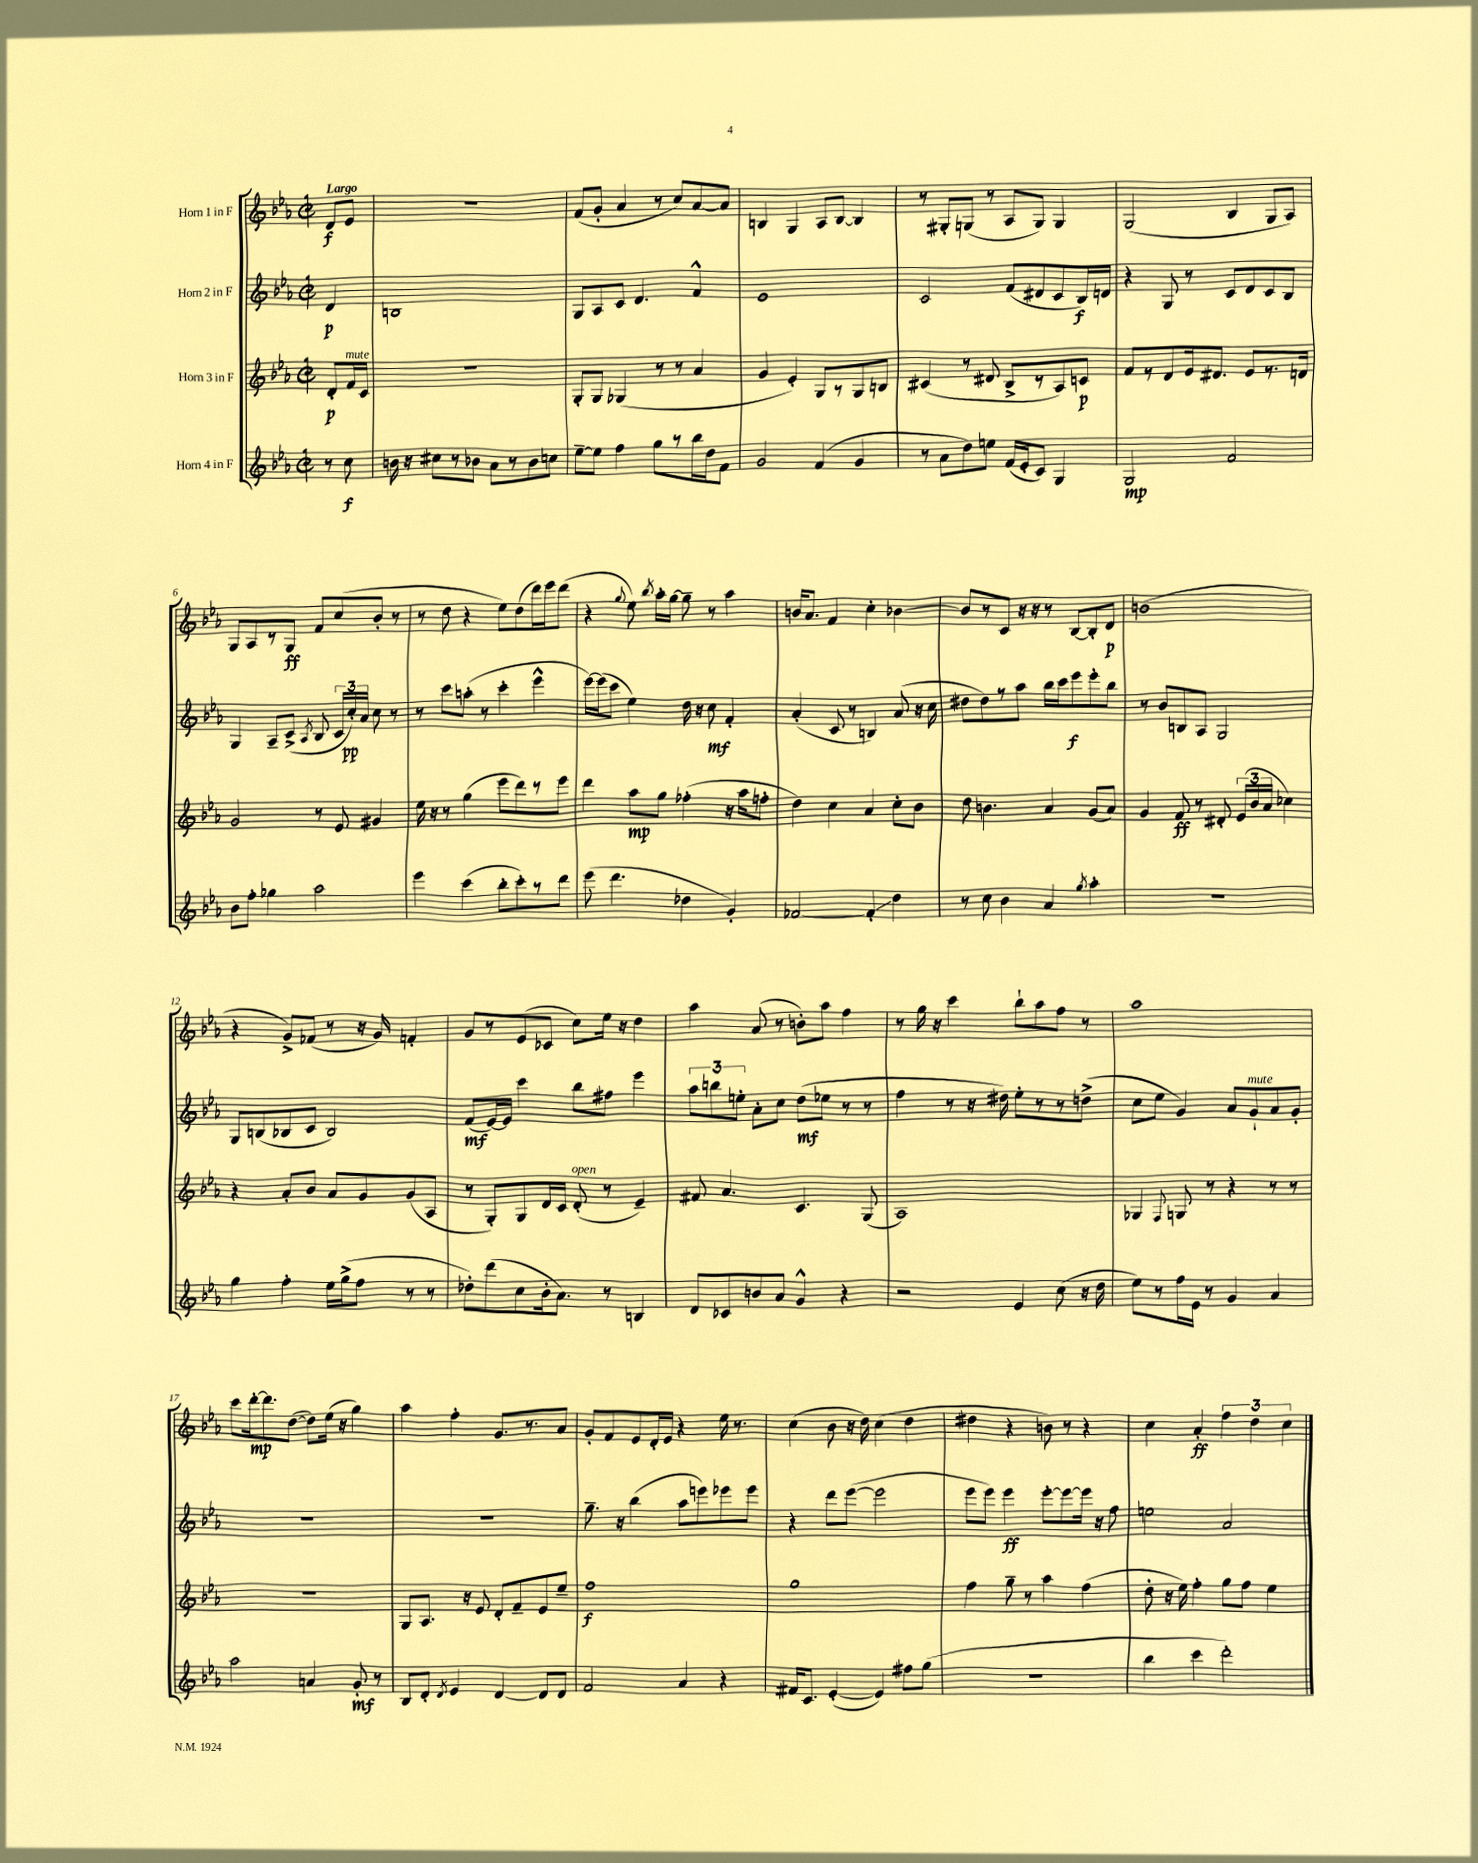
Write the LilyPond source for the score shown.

<<
\new StaffGroup <<
\new Staff = "s0" \with { instrumentName = "Horn 1 in F" } {
    \clef treble \key ees \major \defaultTimeSignature \time 2/2 \partial 4 \tempo "Largo"
    \autoBeamOff d'8[\f ees'8] |
    r1 |
    f'8[( g'8]-. aes'4 r8 c''8[) aes'8~ aes'8] |
    b4 g4 aes8[ b8]~ b4 |
    r8 gis8[-. g8]( r8 aes8[ g8]) g4 |
    g2( bes4 g8[ aes8]) |
    g8[ aes8 r8 g8]\ff f'8[ c''8( bes'8]-. r8 |
    r8 d''8 r4 ees''8[) d''8( d'''16) ees'''16 d'''8]( |
    r4 \appoggiatura { g''8 } ees''8) \acciaccatura { bes''8 } aes''16[-. g''16]~ g''8-- r8 aes''4 |
    b'16[ aes'8.] f'4 c''4-. bes'4~ |
    bes'8[ r8 c'8] r16 r16 r8 bes8[~ bes8-. d'8]\p |
    b'1( |
    r4 g'8[->) fes'8]( r8 r16 g'16) f'4-. |
    g'8[ r8 ees'8( ces'8] c''8[) ees''16] r16 d''4 |
    aes''4 aes'8( r8 b'8[-.) aes''8] f''4 |
    r8 g''16 r16 c'''4 bes''8[-! aes''8 f''8] r8 |
    aes''1 |
    c'''8[ d'''16~-.\mp d'''8. d''8]~( d''8[) ees''16]( r16 g''4) |
    aes''4 f''4-. g'8.[ r8. aes'8] |
    g'8[-. f'8 ees'8 d'16-. ees'16] r4 ees''16 r8. |
    c''4( bes'8 r16 d''16) c''4( d''4 |
    dis''4 r4 b'8) r8 r4 |
    c''4 aes'4-.\ff \tuplet 3/2 { f''4 d''4 c''4 } \bar "|." |
}
\new Staff = "s1" \with { instrumentName = "Horn 2 in F" } {
    \clef treble \key ees \major \defaultTimeSignature \time 2/2 \partial 4
    \autoBeamOff d'4\p |
    b1 |
    g8[ aes8 c'8] d'4. f'4-^ |
    ees'1 |
    c'2 f'8[( dis'8 c'8 bes16\f) d'16] |
    r4 g8 r8 c'8[ d'8 c'8 bes8] |
    g4 aes8[-- c'8]->( \acciaccatura { aes8 } bes8 \tuplet 3/2 { c'16[ c''16-.\pp) aes'16] } c''8 r8 |
    r8 c'''8[ a''8]-.( r8 c'''4-. ees'''4-^ |
    ees'''16[~) ees'''16( c'''8] ees''4) d''16 r16 c''8\mf f'4-. |
    aes'4-.( c'8 r8 b4) aes'8( r16 c''16 |
    dis''8[ dis''8) r8 aes''8] bes''16[ c'''16 ees'''8\f ees'''8-. bes''8] |
    r8 bes'8[ b8 aes8] g2 |
    g8[ b8( bes8 c'8] bes2) |
    f'8[\mf( ees'16~) ees'16] c'''4 bes''8[ fis''8] ees'''4 |
    \tuplet 3/2 { aes''8[ b''8 e''8]-. } aes'8[-. c''8] d''8[\mf( ees''8] r8 r8 |
    f''4 r8 r16 dis''16) ees''8[-. r8 r8 d''8]->( |
    c''8[ ees''8] g'4) aes'8[ g'8-!^\markup { \italic "mute" } aes'8 g'8]-. |
    R1 |
    R1 |
    g''8.-- r16 bes''4( aes''8[ e'''8) ees'''8 ees'''8] |
    r4 d'''8[ ees'''8]~( ees'''2 |
    ees'''8[ ees'''8]) ees'''4\ff ees'''8[~-. ees'''8~ ees'''16] r16 f''8 |
    e''2 aes'2 \bar "|." |
}
\new Staff = "s2" \with { instrumentName = "Horn 3 in F" } {
    \clef treble \key ees \major \defaultTimeSignature \time 2/2 \partial 4
    \autoBeamOff d'8[-.\p f'16^\markup { \italic "mute" } c'16] |
    R1 |
    g8[-. g8] ges4( r8 r8 aes'4 |
    g'4 ees'4-.) g8[ r8 g8 b8] |
    cis'4( r8 dis'8 bes8[-> r8 aes8) c'8]\p |
    f'8[ r8 d'8 ees'16 dis'8.] ees'8[ r8. d'16] |
    g'2 r8 ees'8 gis'4 |
    ees''16 r16 r8 g''4( ees'''8[ d'''8) r8 ees'''8] |
    d'''4 aes''8[\mp g''8] fes''4-.( r16 aes''16[ f''8]-. |
    d''4) c''4 aes'4 c''8[-. bes'8] |
    d''8 b'4. aes'4 g'8[( aes'8]) |
    g'4 f'8\ff r8 dis'8-. \tuplet 3/2 { ees'16[( bes'16 aes'16] } ces''4) |
    r4 aes'8[-. bes'8] aes'8[ g'8 g'8( aes8] |
    r8 g8[-.) g8 d'16 c'16] d'8-.^\markup { \italic "open" }( r8 ees'4--) |
    fis'8 aes'4. c'4. g8( |
    aes1) |
    ges4 \appoggiatura { f8 } g8 r8 r4 r8 r8 |
    r1 |
    g8[ aes8.] r16 ees'8 d'8[-. f'8-- ees'8 ees''8]-- |
    f''1\f |
    g''1 |
    f''4 g''8-- r8 aes''4 f''4( |
    d''8-. r16 ees''16) f''4-. g''8[ f''8] ees''4 \bar "|." |
}
\new Staff = "s3" \with { instrumentName = "Horn 4 in F" } {
    \clef treble \key ees \major \defaultTimeSignature \time 2/2 \partial 4
    \autoBeamOff r8 c''8\f |
    b'16 r16 cis''8[ r8 bes'8] aes'8[ r8 bes'8 c''8] |
    ees''8[~-- ees''8] f''4 g''8[ r8 bes''16 d''16 f'8] |
    g'2 f'4( g'4 |
    r8 aes'8[ d''8) e''8] f'16[( ees'16-. c'8]) g4 |
    g2\mp f'2 |
    bes'8[ f''8]-. ges''4 aes''2 |
    ees'''4 c'''4( bes''8[-. c'''8-.) r8 d'''8] |
    ees'''8( d'''4. des''4 g'4-.) |
    fes'2~ fes'4-.\glissando d''4 |
    r8 c''8 bes'4 aes'4 \acciaccatura { g''8 } aes''4-. |
    r1 |
    g''4 f''4-. ees''16[ g''16->( f''8] r8 r8 |
    des''8[-.) d'''8( c''8 bes'16-. aes'8.]) r8 b4 |
    d'8[ ces'8 b'8 aes'8] g'4-^ r4 |
    r2 ees'4 c''8( r16 d''16 |
    ees''8[) r8 f''16 ees'16] r8 g'4 aes'4 |
    aes''2 a'4 g'8-.\mf r8 |
    bes8[ d'8]-. \acciaccatura { d'8 } ees'4 d'4~ d'8[ d'8] |
    f'2 aes'4 r4 |
    fis'16[ c'8.] ees'4~-.( ees'4) fis''8[ g''8]( |
    r1 |
    bes''4 c'''4 d'''2-.) \bar "|." |
}
>>
>>
